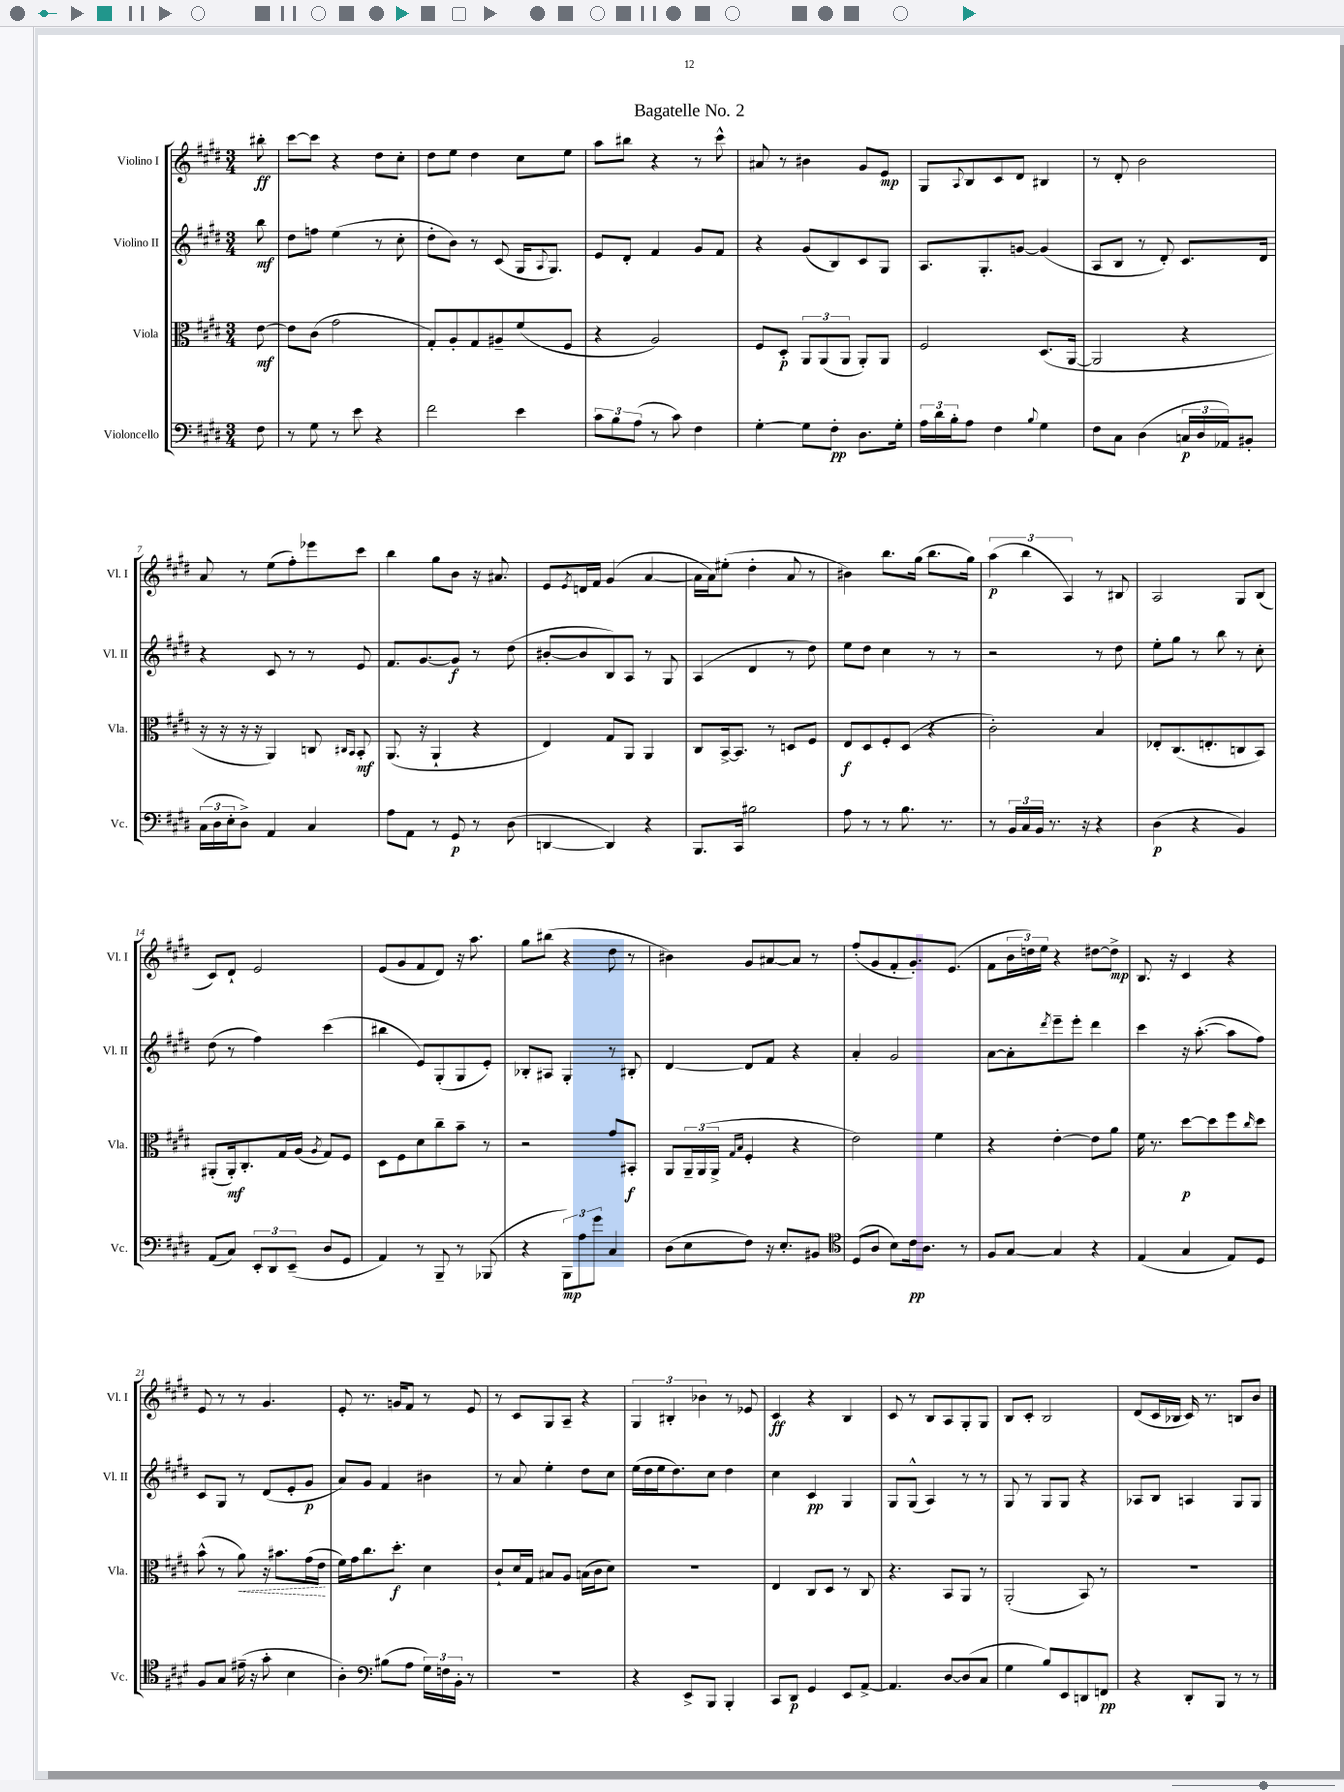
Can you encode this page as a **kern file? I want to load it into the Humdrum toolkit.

**kern	**dynam	**kern	**dynam	**kern	**dynam	**kern	**dynam
*part4	*part4	*part3	*part3	*part2	*part2	*part1	*part1
*staff4	*staff4	*staff3	*staff3	*staff2	*staff2	*staff1	*staff1
*I"Violoncello	*	*I"Viola	*	*I"Violino II	*	*I"Violino I	*
*I'Vc.	*	*I'Vla.	*	*I'Vl. II	*	*I'Vl. I	*
*clefF4	*	*clefC3	*	*clefG2	*	*clefG2	*
*k[f#c#g#d#]	*	*k[f#c#g#d#]	*	*k[f#c#g#d#]	*	*k[f#c#g#d#]	*
*M3/4	*	*M3/4	*	*M3/4	*	*M3/4	*
=	=	=	=	=	=	=	=
8F#\	.	[8e\	mf	8bb\	mf	8bb#X'\	ff
=1	=1	=1	=1	=1	=1	=1	=1
8r	.	8e\L]	.	8dd#\L	.	[8ccc#\L	.
8G#\	.	(8c#\J	.	8ffn\J	.	8ccc#\J]	.
8r	.	2g#\	.	(4ee\	.	4r	.
8e\	.	.	.	.	.	.	.
4r	.	.	.	8r	.	8dd#\L	.
.	.	.	.	8cc#'\	.	8cc#'\J	.
=2	=2	=2	=2	=2	=2	=2	=2
2f#\	.	8G#'/L)	.	8dd#'\L	.	8dd#\L	.
.	.	8A'/	.	8b\J)	.	8ee\J	.
.	.	8G#/	.	8r	.	4dd#\	.
.	.	8A#X~/	.	(8c#/	.	.	.
4e\	.	(8f#/	.	16G#/KL	.	8cc#\L	.
.	.	.	.	8qqA/	.	.	.
.	.	.	.	8.G#/J)	.	.	.
.	.	8F#/J	.	.	.	8ee\J	.
=3	=3	=3	=3	=3	=3	=3	=3
12c#\L	.	4r	.	8e/L	.	8aa\L	.
12B\	.	.	.	.	.	.	.
.	.	.	.	8d#'/J	.	8bb#X\J	.
(12A\J	.	.	.	.	.	.	.
8r	.	2A/)	.	4f#/	.	4r	.
8c#\)	.	.	.	.	.	.	.
4F#\	.	.	.	8g#/L	.	8r	.
.	.	.	.	8f#/J	.	8ccc#^^\	.
=4	=4	=4	=4	=4	=4	=4	=4
[4G#'\	.	8F#/L	.	4r	.	8a#X/	.
.	.	8D#'/J	p	.	.	8r	.
8G#\L]	.	12AA/L	.	(8g#/L	.	4b#X\	.
.	.	(12AA/	.	.	.	.	.
8F#'\J	pp	.	.	8B/)	.	.	.
.	.	12AA/J	.	.	.	.	.
8.D#\L	.	8AA'/L)	.	8c#/	.	8g#/L	.
.	.	8AA/J	.	8G#/J	.	8e/J	mp
16G#'\Jk	.	.	.	.	.	.	.
=5	=5	=5	=5	=5	=5	=5	=5
24A\LL	.	2F#/	.	8.A/L	.	8G#/L	.
24d#\	.	.	.	.	.	.	.
24B'\J	.	.	.	.	.	.	.
.	.	.	.	.	.	8qqA/	.
8A\J	.	.	.	.	.	8B/	.
.	.	.	.	8.G#'/	.	.	.
4F#\	.	.	.	.	.	8c#/	.
.	.	.	.	[8gn/J	.	8d#/J	.
8qqB/	.	.	.	.	.	.	.
4G#\	.	(8.D#/L	.	(4g/]	.	4B#X/	.
.	.	[16AA/Jk	.	.	.	.	.
=6	=6	=6	=6	=6	=6	=6	=6
8F#\L	.	2AA/]	.	8A/L	.	8r	.
8C#\J	.	.	.	8B/J	.	8d#'/	.
(4D#\	.	.	.	8r	.	2b\	.
.	.	.	.	8d#'/)	.	.	.
24Cn/LL	p	4r	.	8.c#/L	.	.	.
24D#/	.	.	.	.	.	.	.
24AA-X/J)	.	.	.	.	.	.	.
8BB#X'/J	.	.	.	.	.	.	.
.	.	.	.	16d#/Jk	.	.	.
!!LO:LB:g=z
=7	=7	=7	=7	=7	=7	=7	=7
(24C#\LL	.	16r	.	4r	.	8a/	.
24D#\	.	.	.	.	.	.	.
.	.	16r	.	.	.	.	.
24E'\J	.	.	.	.	.	.	.
8D#^\J)	.	16r	.	.	.	8r	.
.	.	16r	.	.	.	.	.
4AA/	.	4AA/)	.	8c#/	.	(8ee\L	.
.	.	.	.	8r	.	8ff#'\)	.
4C#/	.	8Cn/	.	8r	.	8eee-X\	.
.	.	16qqC#X/LL	.	.	.	.	.
.	.	16qqBB/JJ	.	.	.	.	.
.	.	8BB'/	mf	8e/	.	8ccc#\J	.
=8	=8	=8	=8	=8	=8	=8	=8
8A\L	.	(8.AA/	.	8.f#/L	.	4bb\	.
8AA\J	.	.	.	.	.	.	.
.	.	16r	.	[8.g#/	.	.	.
8r	.	4AA`/	.	.	.	8gg#\L	.
8GG#/	p	.	.	8g#/J]	f	8b\J	.
8r	.	4r	.	8r	.	16r	.
.	.	.	.	.	.	8.a#X/	.
(8D#\	.	.	.	(8dd#\	.	.	.
=9	=9	=9	=9	=9	=9	=9	=9
[4DDn/	.	4E/)	.	[8b#X'/L	.	8e/L	.
.	.	.	.	.	.	8qe/	.
.	.	.	.	8b#/]	.	16dn/L	.
.	.	.	.	.	.	16f#/JJ	.
4DD/])	.	8G#/L	.	8B/)	.	(4g#/	.
.	.	8AA/J	.	8A/J	.	.	.
4r	.	4AA/	.	8r	.	[4a/	.
.	.	.	.	8G#/	.	.	.
=10	=10	=10	=10	=10	=10	=10	=10
8.BBB/L	.	8C#/L	.	(4A/	.	16a\LL]	.
.	.	.	.	.	.	16a\J)	.
.	.	[16BB^/k	.	.	.	(8ee#X'\J	.
16CC#/Jk	.	8.BB/J]	.	.	.	.	.
2B#X\	.	.	.	4d#/	.	4dd#'\	.
.	.	8r	.	.	.	.	.
.	.	8Dn/L	.	8r	.	8a/	.
.	.	8F#/J	.	8dd#\)	.	8r	.
=11	=11	=11	=11	=11	=11	=11	=11
8A\	.	8E/L	f	8ee\L	.	4b#X\)	.
8r	.	8D#/	.	8dd#\J	.	.	.
8r	.	8F#'/	.	4cc#\	.	8.bb\L	.
8.B\	.	(8D#/J	.	.	.	.	.
.	.	.	.	.	.	(16gg#\Jk	.
.	.	4r	.	8r	.	8.bb\L	.
8.r	.	.	.	.	.	.	.
.	.	.	.	8r	.	.	.
.	.	.	.	.	.	16gg#\Jk)	.
=12	=12	=12	=12	=12	=12	=12	=12
8r	.	2c#'\)	.	2r	.	(6aa\	p
24BB/LL	.	.	.	.	.	.	.
24C#/	.	.	.	.	.	6bb\	.
24BB/JJ	.	.	.	.	.	.	.
8.r	.	.	.	.	.	.	.
.	.	.	.	.	.	6A/)	.
16r	.	.	.	.	.	.	.
4r	.	4B/	.	8r	.	8r	.
.	.	.	.	8dd#\	.	8B#X/	.
=13	=13	=13	=13	=13	=13	=13	=13
(4D#\	p	8E-X'/L	.	8ee'\L	.	2A/	.
.	.	(8.C#/	.	8gg#\J	.	.	.
4r	.	.	.	8r	.	.	.
.	.	8.En'/	.	.	.	.	.
.	.	.	.	8bb\	.	.	.
4BB/)	.	8Cn/	.	8r	.	8G#/L	.
.	.	8BB/J)	.	8cc#'\	.	(8B/J	.
!!LO:LB:g=z
=14	=14	=14	=14	=14	=14	=14	=14
(8AA/L	.	(8AA#X'/L	.	(8dd#\	.	8c#/L)	.
8C#/J)	.	16AA#'/k)	mf	8r	.	8d#`/J	.
.	.	8.C#'/	.	.	.	.	.
12EE'/L	.	.	.	4ff#\)	.	2e/	.
12DD#/	.	.	.	.	.	.	.
.	.	16G#/L	.	.	.	.	.
(12EE~/J	.	.	.	.	.	.	.
.	.	(16A/JJ	.	.	.	.	.
.	.	8qA/	.	.	.	.	.
8D#/L	.	8G#/L)	.	(4ccc#\	.	.	.
8GG#/J	.	8F#/J	.	.	.	.	.
=15	=15	=15	=15	=15	=15	=15	=15
4AA/)	.	8D#\L	.	4bb#X\	.	(8e/L	.
.	.	8F#\	.	.	.	8g#/	.
8r	.	8d#\	.	8e/L)	.	8f#/	.
8BBB~/	.	8cc#~\	.	(8G#'/	.	8d#/J)	.
8r	.	8b~\J	.	8G#/	.	16r	.
.	.	.	.	.	.	8.aa\	.
(8BBB-X/	.	8r	.	8e'/J)	.	.	.
=16	=16	=16	=16	=16	=16	=16	=16
4r	.	2r	.	8B-X'/L	.	8gg#\L	.
.	.	.	.	8A#X/J	.	(8bb#X\J	.
12BBB\L)	mp	.	.	4G#'/	.	4r	.
12A\	.	.	.	.	.	.	.
12g#\J	.	.	.	.	.	.	.
4C#/	.	8g#/L	.	8r	.	8dd#\	.
.	.	8BB#X'/J	f	8B#X'/	.	8r	.
=17	=17	=17	=17	=17	=17	=17	=17
(8D#\L	.	8AA/L	.	[4d#/	.	4b#X\)	.
8E\	.	24AA~/L	.	.	.	.	.
.	.	(24AA/	.	.	.	.	.
.	.	24AA^/JJ	.	.	.	.	.
.	.	16qqG#/LL	.	.	.	.	.
.	.	16qqB/JJ	.	.	.	.	.
8F#\J)	.	4F#'/	.	8d#/L]	.	8g#/L	.
16r	.	.	.	8f#/J	.	[8a#X/	.
8.E'/L	.	.	.	.	.	.	.
.	.	4r	.	4r	.	8a#/J]	.
8BB#X/J	.	.	.	.	.	8r	.
=18	=18	=18	=18	=18	=18	=18	=18
*clefC4	*	*	*	*	*	*	*
(8D#/L	.	2e\)	.	4a'/	.	(8ff#'/L	.
8A/J	.	.	.	.	.	8g#/	.
8B\L)	.	.	.	2g#/	.	8f#'/	.
16c#\k	pp	.	.	.	.	8.g#'/)	.
8.A\J	.	.	.	.	.	.	.
.	.	4f#\	.	.	.	.	.
.	.	.	.	.	.	(8.e/J	.
8r	.	.	.	.	.	.	.
=19	=19	=19	=19	=19	=19	=19	=19
8F#/L	.	4r	.	[8a\L	.	8f#\L	.
[8G#/J	.	.	.	8a'\]	.	24b\L	.
.	.	.	.	.	.	24ddn\)	.
.	.	.	.	.	.	24ee\JJ	.
.	.	.	.	8qddd#/	.	.	.
4G#/]	.	[4e'\	.	8eee~\	.	4r	.
.	.	.	.	8eee'\J	.	.	.
4r	.	8e\L]	.	4ddd#\	.	[8dd#X\L	.
.	.	8a\J	.	.	.	8dd#^\J]	mp
=20	=20	=20	=20	=20	=20	=20	=20
(4E/	.	16f#\	.	4ccc#\	.	8.B/	.
.	.	8.r	.	.	.	.	.
.	.	.	.	.	.	16r	.
4G#/	.	[8dd#\L	p	16r	.	4c#/	.
.	.	.	.	([8.aa'\	.	.	.
.	.	8dd#\]	.	.	.	.	.
8E/L)	.	8ff#\	.	8aa\L]	.	4r	.
.	.	16qqcc#/	.	.	.	.	.
8D#/J	.	8dd#\J	.	8ff#\J)	.	.	.
!!LO:LB:g=z
=21	=21	=21	=21	=21	=21	=21	=21
8F#/L	.	(8b^^\	.	8c#/L	.	8e/	.
8G#/J	.	8r	.	8G#/J	.	8r	.
!	!	!	!LO:HP:b	!	!	!	!
(16e#X~\	.	8a\)	<	8r	.	8r	.
16r	.	.	.	.	.	.	.
8g#'\	.	16r	.	(8d#/L	.	4.g#/	.
.	.	8.b#X\L	.	.	.	.	.
4B\	.	.	.	8e'/	.	.	.
.	.	(16g#\L	.	8g#/J	p	.	.
.	.	16e\JJ	.	.	.	.	.
.	.	.	[	.	.	.	.
=22	=22	=22	=22	=22	=22	=22	=22
4A'\)	.	16f#\LL)	.	8a/L)	.	8e'/	.
.	.	16g#\J	.	.	.	.	.
.	.	8.cc#\	.	8g#/J	.	8.r	.
*clefF4	*	*	*	*	*	*	*
(8B#X\L	.	.	.	4f#/	.	.	.
.	.	8.dd#'\J	f	.	.	16gn/KL	.
8A\J	.	.	.	.	.	8f#/J	.
24G#\LL)	.	4d#\	.	4b#X\	.	8r	.
24Fn\	.	.	.	.	.	.	.
24BB'\JJ	.	.	.	.	.	.	.
8r	.	.	.	.	.	8e/	.
=23	=23	=23	=23	=23	=23	=23	=23
2.r	.	8c#`/L	.	8r	.	8r	.
.	.	16d#/L	.	8a/	.	8c#/L	.
.	.	16G#/JJ	.	.	.	.	.
.	.	8B#X/L	.	4ee'\	.	8G#/	.
.	.	8A/J	.	.	.	8A~/J	.
.	.	(16Bn\LL	.	8dd#\L	.	4r	.
.	.	16c#\J	.	.	.	.	.
.	.	8d#\J)	.	8cc#\J	.	.	.
=24	=24	=24	=24	=24	=24	=24	=24
4r	.	2.r	.	(16ee\LL	.	6G#/	.
.	.	.	.	16dd#\	.	.	.
.	.	.	.	16ee\J	.	.	.
.	.	.	.	.	.	6B#X'/	.
.	.	.	.	8.dd#\)	.	.	.
8EE^/L	.	.	.	.	.	.	.
.	.	.	.	.	.	6b-X\	.
8BBB/J	.	.	.	8cc#\J	.	.	.
4BBB'/	.	.	.	4dd#\	.	8r	.
.	.	.	.	.	.	8e-X/	.
=25	=25	=25	=25	=25	=25	=25	=25
8CC#/L	.	4E/	.	4cc#\	.	4c#/	ff
8DD#/J	p	.	.	.	.	.	.
4GG#/	.	8C#/L	.	4c#/	pp	4r	.
.	.	8D#/J	.	.	.	.	.
8EE/L	.	8r	.	4G#/	.	4B/	.
[8AA^/J	.	8C#/	.	.	.	.	.
=26	=26	=26	=26	=26	=26	=26	=26
4.AA/]	.	4.r	.	8G#/L	.	8c#/	.
.	.	.	.	(8G#^^/J	.	8r	.
.	.	.	.	4A/)	.	8B/L	.
[8D#/L	.	8BB/L	.	.	.	8A/	.
(8D#/]	.	8AA/J	.	8r	.	8G#'/	.
8C#/J	.	8r	.	8r	.	8G#/J	.
=27	=27	=27	=27	=27	=27	=27	=27
4G#\	.	(2AA'/	.	8G#/	.	8B/L	.
.	.	.	.	8r	.	8c#'/J	.
8B/L)	.	.	.	8G#/L	.	2B/	.
8EE/	.	.	.	8G#/J	.	.	.
8DDn/	.	8BB/)	.	4r	.	.	.
8FFn/J	pp	8r	.	.	.	.	.
=28	=28	=28	=28	=28	=28	=28	=28
4r	.	2.r	.	8A-X/L	.	(8d#/L	.
.	.	.	.	8B/J	.	16c#/L	.
.	.	.	.	.	.	16B-X/JJ	.
8DD#'/L	.	.	.	4An/	.	16c#/)	.
.	.	.	.	.	.	8.r	.
8BBB/J	.	.	.	.	.	.	.
8r	.	.	.	8G#/L	.	8Bn/L	.
8r	.	.	.	8G#/J	.	8b/J	.
==	==	==	==	==	==	==	==
*-	*-	*-	*-	*-	*-	*-	*-
